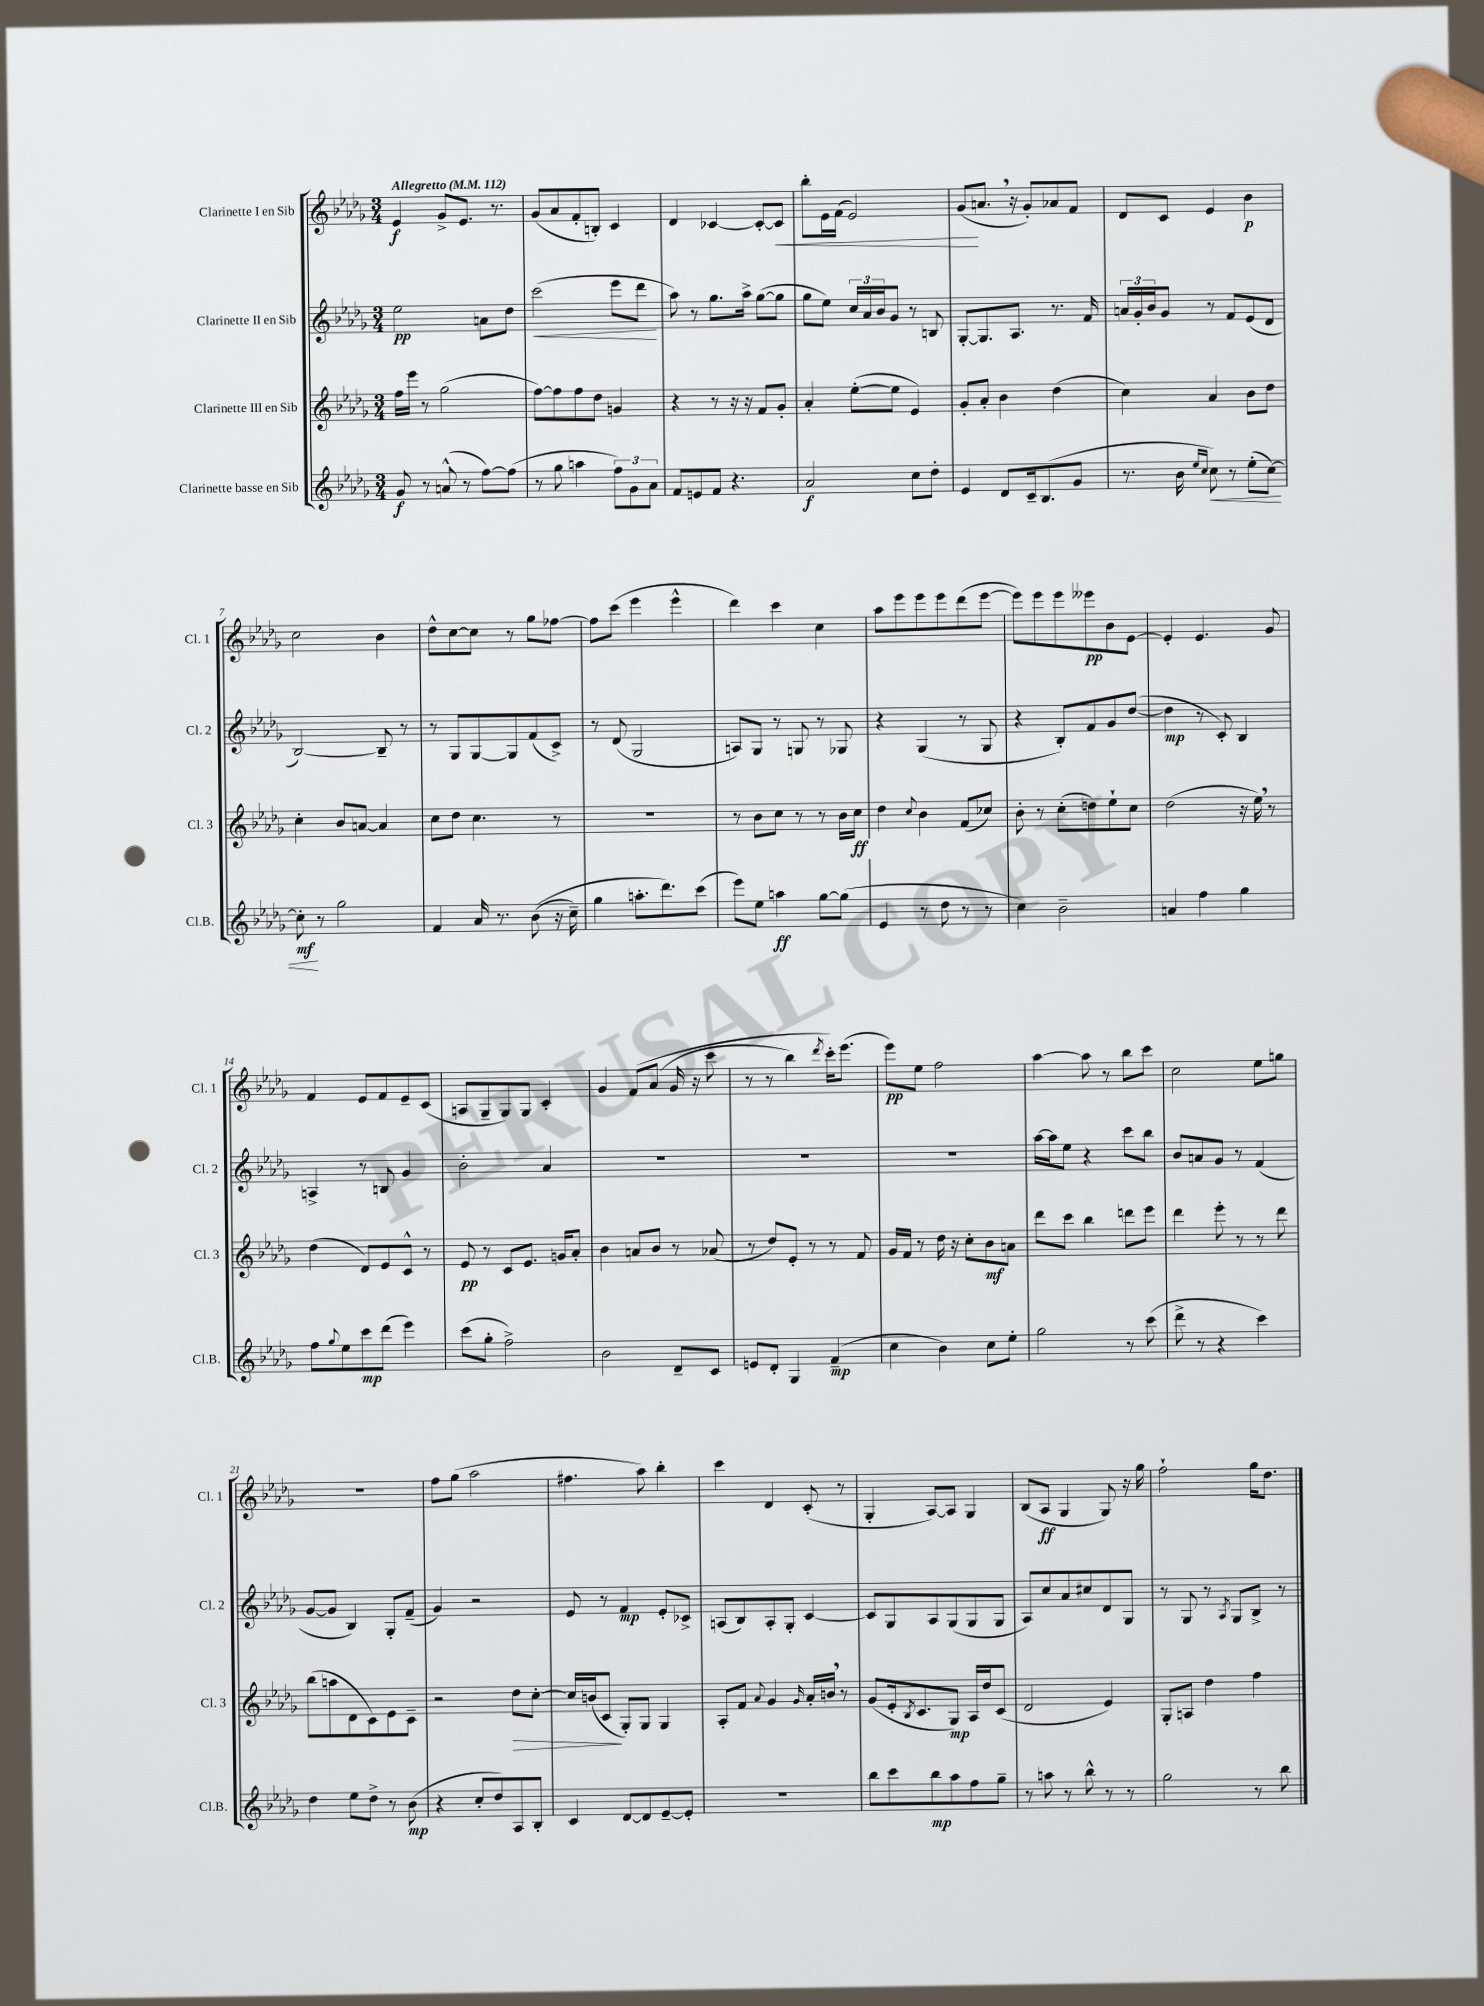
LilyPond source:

<<
\new StaffGroup <<
\new Staff = "s0" \with { instrumentName = "Clarinette I en Sib" shortInstrumentName = "Cl. 1" } {
    \clef treble \key des \major \numericTimeSignature \time 3/4 \tempo "Allegretto" 4 = 112
    ees'4\f ges'8-> ees'8. r8. |
    ges'8( aes'8 f'8-. b8-.) c'4 |
    des'4 ces'4~ ces'8~-. ces'8\< |
    bes''8-. ees'16 f'16( ees'2) |
    ges'8\!( a'8. \breathe r16 ges'8-.) aes'8 f'8 |
    des'8 c'8 ees'4 bes'4\p |
    c''2 bes'4 |
    des''8-^ c''8~ c''8 r8 ges''8 fes''8~ |
    fes''8 c'''8( ees'''4 ees'''4-^ |
    des'''4) c'''4 c''4 |
    aes''8 ees'''8 ees'''8 ees'''8 des'''8( ees'''8~ |
    ees'''8) ees'''8 ees'''8 eeses'''8\pp bes'8 ees'8~ |
    ees'4-. ees'4. ges'8 |
    f'4 ees'8 f'8 ees'8-- c'8( |
    a8 ges8-- ges8) ges8 c'4-. |
    ges'4 f'8\( aes'8( ges'16 r16 c'''8 |
    r8 r8 bes''4) \acciaccatura { des'''8 } c'''16-.\) ees'''8.( |
    ees'''8\pp) ees''8 f''2 |
    aes''4~ aes''8 r8 bes''8 c'''8 |
    c''2 ees''8 g''8 |
    R2. |
    f''8 ges''8( aes''2 |
    fis''4. aes''8) bes''4-. |
    c'''4 des'4 c'8-.( r8 |
    ges4-. aes8~) aes8 ges4 |
    bes8( aes8\ff ges4 ges8) r16 ges''16 |
    f''2-! ges''16 des''8. \bar "|." |
}
\new Staff = "s1" \with { instrumentName = "Clarinette II en Sib" shortInstrumentName = "Cl. 2" } {
    \clef treble \key des \major \numericTimeSignature \time 3/4
    ees''2\pp a'8 des''8 |
    c'''2\<( ees'''8 des'''8\! |
    aes''8) r8 ges''8. aes''16-> ges''8~( ges''8 |
    ges''8 ees''8) \tuplet 3/2 { c''16 aes'16 bes'16 } ges'8 r8 b8 |
    ges8~-. ges8. aes8. r8. f'16 |
    \tuplet 3/2 { a'16 ges'16-. bes'16 } ges'8 r8 f'8 ees'8( des'8 |
    bes2~) bes8-- r8 |
    r8 ges8 ges8~ ges8 f'8( c'8->) |
    r8 des'8( ges2 |
    a8) ges8 r8 g8 r8 ges8 |
    r4 ges4( r8 ges8 |
    r4 bes8-.) f'8 ges'8 des''8~( |
    des''4\mp r8 c'8-.) bes4 |
    a4-> r8 b8 ges'4 |
    bes'2-. aes'4 |
    R2. |
    R2. |
    R2. |
    aes''16~ aes''16 ees''8 r4 c'''8 bes''8 |
    bes'8 a'8 ges'8 r8 f'4( |
    ges'8~ ges'8 bes4) ges8-. f'8--( |
    ges'4) r2 |
    ees'8 r8 f'4\mp ees'8-. ces'8-> |
    a8( bes8) a8-. ges8-. c'4~ |
    c'8 ges8 aes8 ges8( ges8 ges8 |
    aes8) c''8 aes'8 cis''8 des'8 ges8 |
    r8 ges8 r8 \acciaccatura { aes8 } ges8 bes8-> r8 \bar "|." |
}
\new Staff = "s2" \with { instrumentName = "Clarinette III en Sib" shortInstrumentName = "Cl. 3" } {
    \clef treble \key des \major \numericTimeSignature \time 3/4
    f''16 ees'''16 r8 ges''2( |
    f''8~) f''8 f''8 des''8 g'4 |
    r4 r8 r16 r16 f'8 ges'8-. |
    aes'4-. ees''8~-.( ees''8 ees'4) |
    ges'8-. aes'8-. bes'4 des''4( |
    c''4) aes'4 bes'8 des''8 |
    c''4-. bes'8 a'8~ a'4 |
    c''8 des''8 c''4. r8 |
    R2. |
    r8 bes'8 c''8 r8 r8 bes'16 c''16\ff |
    des''4 \appoggiatura { c''8 } bes'4 f'8( ces''8) |
    bes'8-. r8 c''8-.( d''8) ees''8-! c''8 |
    des''2( r16 ees''16) \breathe r8 |
    des''4( des'8) ees'8 c'8-^ r8 |
    ees'8\pp r8 c'8 ees'8. g'16 aes'8-. |
    bes'4 a'8 bes'8 r8 aes'8( |
    r8 des''8) ees'8-. r8 r8 f'8 |
    ges'16 f'16 r8 des''16 r16 c''8-. bes'8\mf a'8 |
    des'''8 c'''8 bes''4 d'''8 ees'''8 |
    des'''4 ees'''8-. r8 r8 des'''8 |
    bes''8( a''8 des'8 c'8) ees'8 c'8-- |
    r2 des''8\> c''8~-. |
    c''16 b'16( c'8\! ges8-.) ges8 ges4 |
    aes8-. f'8 \appoggiatura { aes'8 } ges'4 \grace { ges'16 } aes'16-. b'16 \breathe r8 |
    ges'8( ees'16-. \acciaccatura { bes8 } c'8. ges8\mp) aes16 des''16 c'8( |
    des'2 ees'4) |
    ges8-. a8 des''4 f''4 \bar "|." |
}
\new Staff = "s3" \with { instrumentName = "Clarinette basse en Sib" shortInstrumentName = "Cl.B." } {
    \clef treble \key des \major \numericTimeSignature \time 3/4
    ges'8\f r8 a'8-^( r8 f''8~) f''8( |
    r8 ges''8 a''4 \tuplet 3/2 { f''8) ges'8 aes'8 } |
    f'8 e'8 f'8 r4. |
    aes'2\f c''8 des''8-. |
    ees'4 des'8 c'16-- bes8.( ges'8 |
    r8. bes'16 \grace { ees''16 c''16 } c''8\<) r8 ees''8-.( c''8~) |
    c''8-.\mf\! r8 ges''2 |
    f'4 aes'16 r8. bes'8(\( r16 c''16--) |
    ges''4 a''8.-. des'''8.\) c'''8( |
    ees'''8) ees''8 a''4\ff ges''8~ ges''8( |
    ees'4 r8 des''8 r8 r8 |
    c''4) bes'2-- |
    a'4 f''4 ges''4 |
    f''8 \appoggiatura { ges''8 } ees''8 c'''8\mp des'''8( ees'''4) |
    c'''8( ges''8-. f''2->) |
    bes'2 des'8-- c'8 |
    e'8 des'8-. ges4 f'4--\mp( |
    c''4 bes'4) c''8 ees''8-. |
    ges''2 r8 c'''8( |
    des'''8-> r8 r4 c'''4) |
    des''4 ees''8 des''8-> r8 bes'8\mp( |
    r4 c''8-. des''8) aes8 bes8-. |
    c'4 des'8~ des'8 ees'8~-- ees'8-. |
    R2. |
    bes''8 c'''8 bes''8\mp aes''8 f''8 ges''8-- |
    r8 a''8 r8 bes''8-^ r8 r8 |
    ges''2 r8 bes''8 \bar "|." |
}
>>
>>
